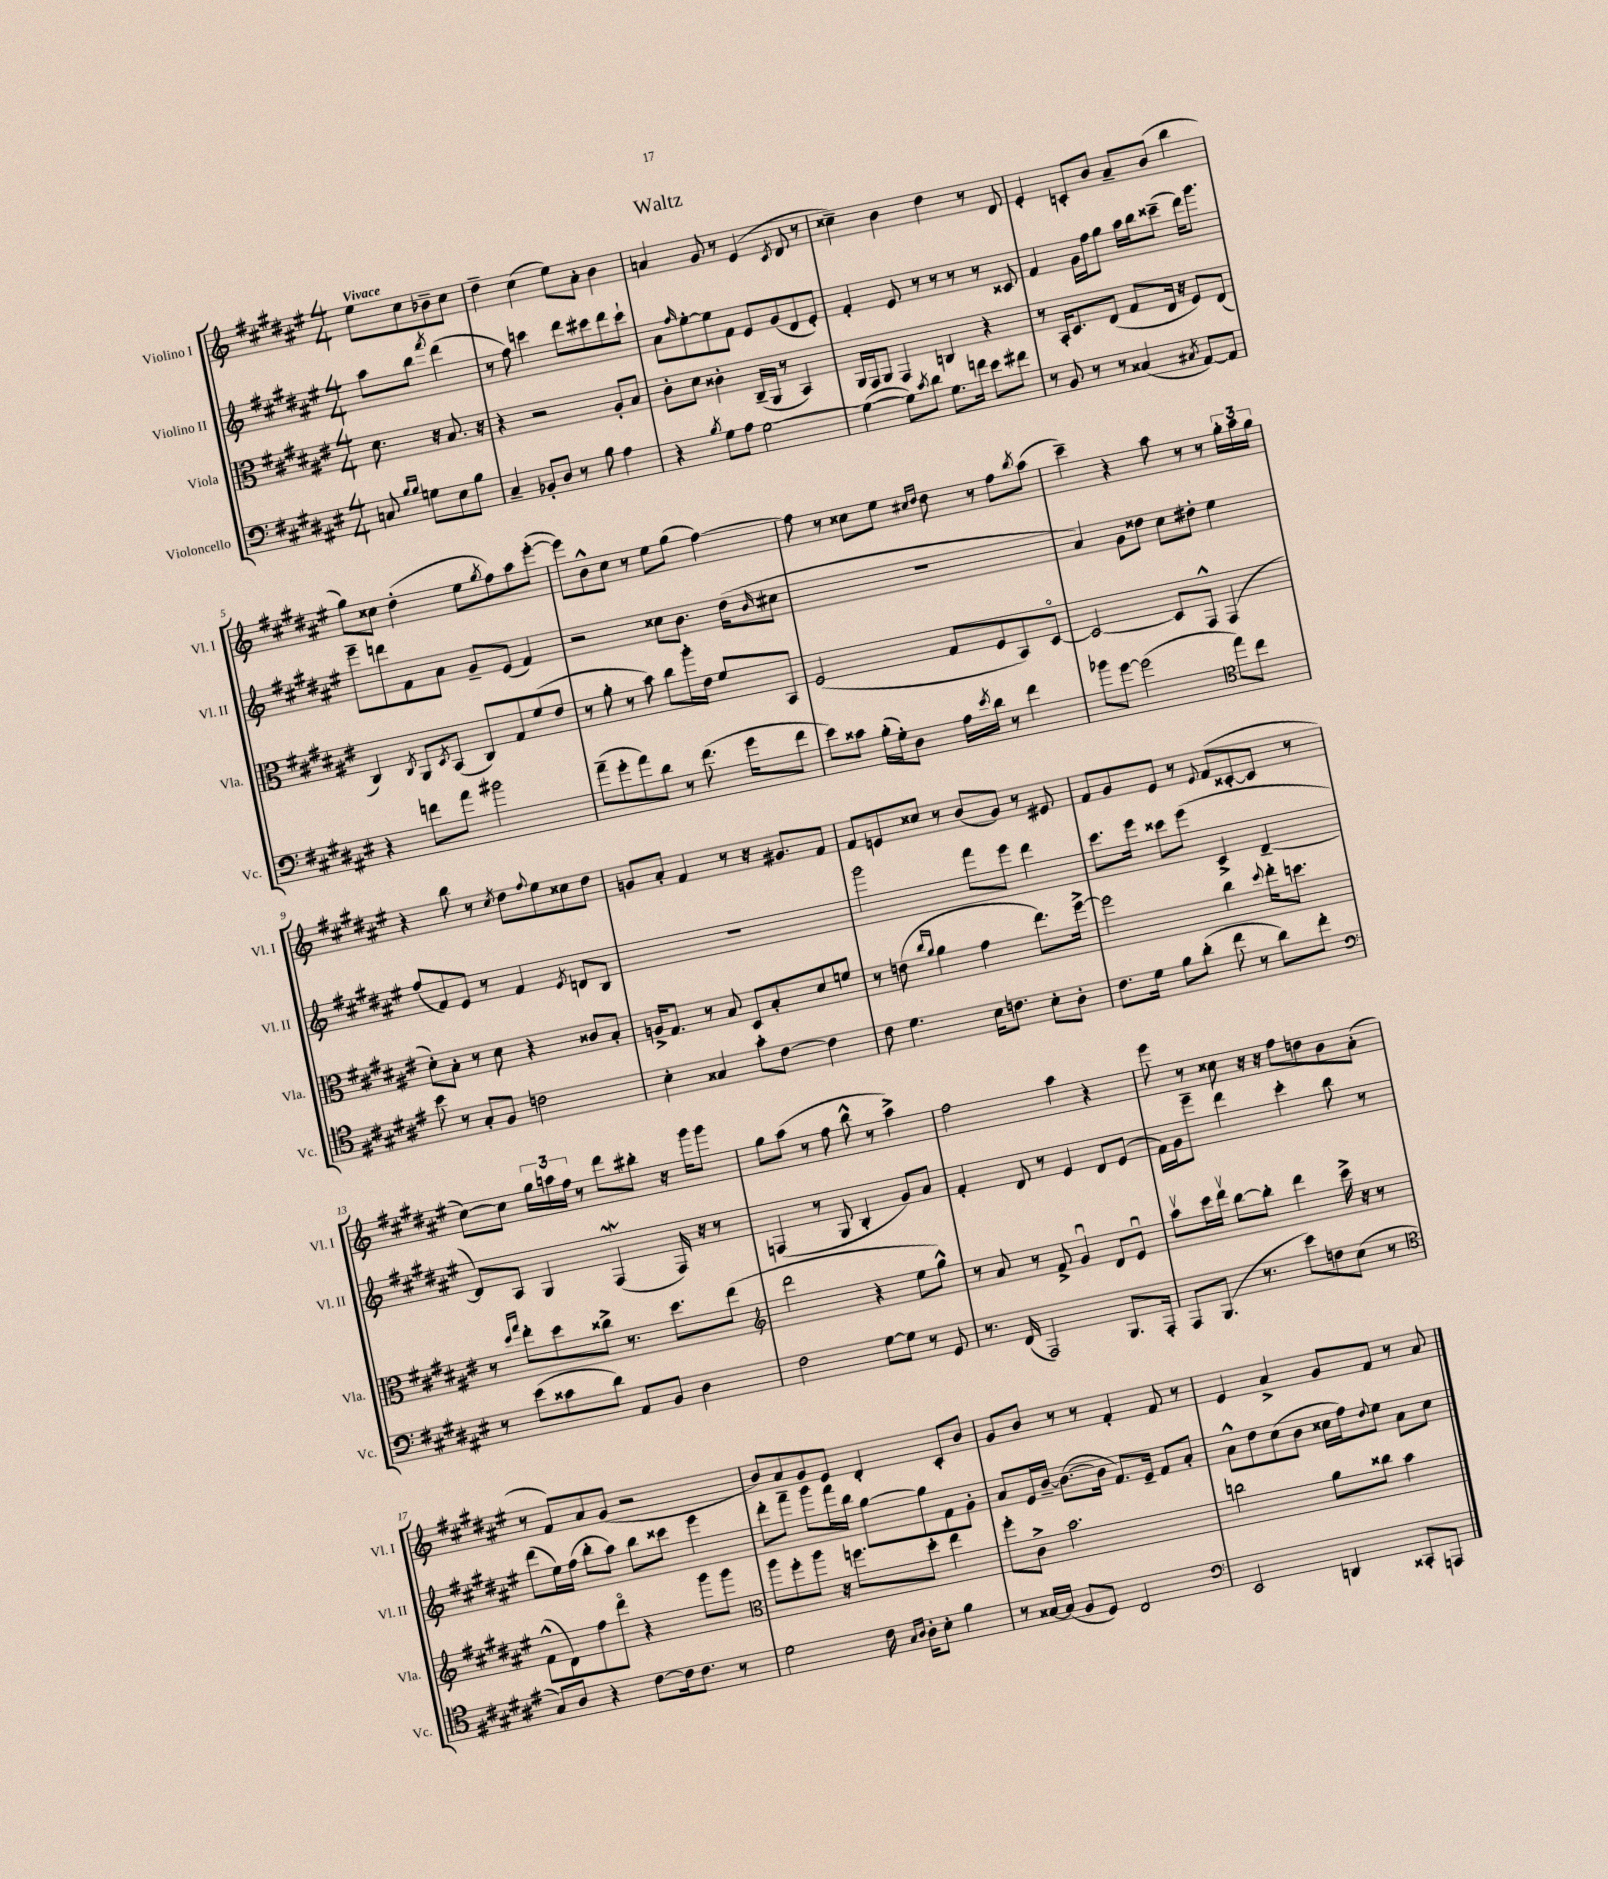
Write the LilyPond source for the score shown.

\header { title = "Waltz" }
<<
\new StaffGroup <<
\new Staff = "s0" \with { instrumentName = "Violino I" shortInstrumentName = "Vl. I" } {
    \clef treble \key fis \major \numericTimeSignature \time 4/4 \partial 2 \tempo "Vivace"
    eis''8 cis''8 bes'8-- cis''8 |
    dis''4-- cis''4( eis''8) ais'8-. b'4 |
    a'4 gis'8 r8 eis'4( \acciaccatura { cis'8 } dis'8 r8 |
    cisis''4--) b'4 dis''4 r8 dis'8 |
    eis'4-. c'8-. b'8 ais'8-- b'8( b''4 |
    gis''8) cisis''8 dis''4-.( eis''8 \acciaccatura { gis''8 } fis''8) ais''8 eis'''8~-.( |
    eis'''8) b'8-^ cis''8 r8 eis''8 gis''8( fis''4~) |
    fis''8 r8 cisis''8 eis''8 \grace { cis''16 dis''16 } dis''8 r8 fis''8 \acciaccatura { b''8 } ais''8( |
    cis'''4--) r4 ais''8 r8 r8 \tuplet 3/2 { gis''16-. ais''16 gis''16 } |
    r4 b''8 r8 \acciaccatura { cis''8 } dis''8 \appoggiatura { fis''8 } eis''8 cisis''8 dis''8 |
    g'8 ais'8-. fis'4 r8 r16 gis'8. fis'8 |
    fis'8 e'8 cisis''8 r8 b'8( gis'8) r8 eis'8 |
    fis'8 gis'8 eis'8 r8 \appoggiatura { eis'8 } fis'8( cisis'8~-. cisis'8 r8 |
    cis''8~) cis''8 \tuplet 3/2 { gis''16 a''16 fis''16 } r8 dis'''8 bis''8-. r16 gis'''16 gis'''8 |
    gis''8 ais''8( r8 fis''8 b''8-^ r8 ais''4->) |
    fis''2 ais''4 r4 |
    eis'''8 r8 cisis''8 r16 r16 fis''8 d''8 b'8 ais'8-.( |
    r8 fis'8) ais'8 gis'8( r2 |
    b'8) ais'8 gis'8 eis'8 dis'4-. cis'8-. b'8 |
    gis'8 b'8 r8 r8 fis'4-. fis'8 r8 |
    eis'4 ais'4-> gis'8 fis'8 r8 ais'8 \bar "|." |
}
\new Staff = "s1" \with { instrumentName = "Violino II" shortInstrumentName = "Vl. II" } {
    \clef treble \key fis \major \numericTimeSignature \time 4/4 \partial 2
    ais''8 b''8 \acciaccatura { fis'''8 } dis'''4( |
    r8 fis''8) c'''4 dis'''8 cis'''8 dis'''8 cis'''8-! |
    ais'8 \grace { fis''16 } eis''8~-. eis''8 fis'8 eis'8 gis'8( dis'8 eis'8-.) |
    fis'4-. eis'8 r8 r8 r8 r8 cisis'8 |
    fis'4 gis'16 fis''16 gis''8 ais''16 b''16 cisis'''8--( dis'''16) gis'''8. |
    eis'''8-- d'''8 fis'8 ais'8 gis'8-- eis'8( fis'4) |
    r2 cisis''8 b'8. dis''16( \grace { b'16 } cis''8 |
    R1 |
    ais'4) gis'8 disis''8 cis''8 dis''8-. eis''4 |
    fis''8( fis'8) eis'8 r8 fis'4 \acciaccatura { eis'8 } d'8 b8 |
    R1 |
    gis'''2 fis'''8 eis'''8 dis'''4 |
    cis'''8. eis'''16 cisis'''8 eis'''8( cis'4-> dis'4~-- |
    dis'8) ais8 gis4 fis4\mordent( fis16) r16 r8 |
    f4( r8 gis8 b4-. gis'8) ais'8 |
    fis'4-. dis'8 r8 eis'4 dis'8 eis'8( |
    fis'16) gis'16 eis'''8-- dis'''4 cis'''4-. b''8 r8 |
    dis'''8( eis''16) fis''16( b''8-. ais''8) b''8 cisis'''8 eis'''4 |
    dis'''8-. fis'''8-- gis'''8 fis'''16 b''16 gis''8~ gis''8 fis'8 gis'8-. |
    ais'8 eis'16 b'16~-- b'8.~( b'16 fis'8.) eis'16-- fis'8 ais'8-. |
    ais'8-^ dis''8 cis''8( b'8 cisis''16 fis''16) \appoggiatura { dis''8 } eis''8 ais'8 cisis''8 \bar "|." |
}
\new Staff = "s2" \with { instrumentName = "Viola" shortInstrumentName = "Vla." } {
    \clef alto \key fis \major \numericTimeSignature \time 4/4 \partial 2
    dis'8. r16 b8. r16 |
    r4 r2 ais8-. b8 |
    cis'8-. dis'8 cisis'4-. cis16--( ais,16 r8 b,4) |
    ais,16 gis,16 ais,8 gis,4 c4 r4 |
    r8 b,16-. dis8. eis8( gis8 eis16 r16 fis8) eis8( |
    cis4) \acciaccatura { cis8 } ais,8 \acciaccatura { dis8 } b,8( cis8) gis8 fis'8( eis'8 |
    r8 ais'8-. r8 b'8) cis''8 ais''16-. eis'16 fis'8 b,8 |
    fis2( gis8 fis8 b,8) dis8~\flageolet |
    dis2~ dis8 gis,8-^ gis,4( |
    dis'8-.) b8-. r8 dis'8 r4 cisis'8 b8-. |
    a16-> gis8. r8 b8 dis8 b8-. dis'8 f'8 |
    r8 e'8( \grace { cis''16 ais'16 } ais'4 gis'4 eis''8.) fis''16~-> |
    fis''2 cis''4 \appoggiatura { dis''8 } eis''16-. d''8. |
    r8 \grace { dis''16 gis''16 } eis''8-. dis''8 cisis''8-> r8. dis''8. eis''8( |
    \clef treble dis'''2 r4 eis''8 gis''8-^) |
    r8 ais'8 r8 fis'8-> gis'4\downbow dis'8 eis'8\downbow |
    ais''8\upbow cis'''16 dis'''16\upbow b''8~ b''8-. dis'''4 cis'''16-> r16 r8 |
    fis'8-^( dis'8) fis''8 dis'''8\flageolet r4 gis'''8 gis'''8 |
    \clef alto ais''8 fis''8-. ais''8 r16 f''8. dis''8-. eis''4 |
    fis''8-. cis'8-> b'2. |
    c''2 ais'8 cisis''8 b'4 \bar "|." |
}
\new Staff = "s3" \with { instrumentName = "Violoncello" shortInstrumentName = "Vc." } {
    \clef bass \key fis \major \numericTimeSignature \time 4/4 \partial 2
    c8 \grace { b16 b16 } g8 eis8 b8 |
    cis4-- bes,8-. dis8 r8 b8 ais4 |
    r4 \acciaccatura { b8 } gis8 ais8 gis2~ |
    gis4~( gis8) \acciaccatura { cis'8 } dis'8 gis8. f'16 eis'8 fis'8 |
    r8 b,8 r8 r8 cisis4( \acciaccatura { cis8 } ais,8~) ais,8 |
    r4 f'8 ais'8 bis'2 |
    ais'8--( gis'8-. ais'8) dis'8 r8 fis'8.( gis'16 fis'8 |
    eis'8) cisis'8 b16-.( gis16-.) dis8 ais16 \acciaccatura { eis'8 } dis'16 r8 fis'4 |
    bes'8 gis'8~ gis'2( \clef tenor eis''8) cis''8 |
    b'8 r8 gis8-. fis8 c'2 |
    b4-. gisis4 gis'8-. cis'8~ cis'4 |
    cis'8 dis'4. b16 c'8. b8-. ais8-. |
    cis'8. dis'16 fis'8 ais'8-.( cis''8 r8 ais'8) cis''8-. |
    \clef bass r8 eis'8( cisis'8 dis'8) ais,8 b,8 dis4 |
    fis2 gis8~ gis8 r8 gis,8 |
    r8. fis,16( ais,,2) b,,8. ais,,16-. |
    ais,,8 b,,8.( r8. eis'8) f8 eis8( r8 |
    \clef tenor gis8) ais8 r4 cis'8~ cis'16 cis'8. r8 |
    dis'2 cis'16 \grace { gis16 ais16 } ais16-. b8-. fis'4 |
    r8 gisis16~ gisis16( fis8 dis8) cis2 |
    \clef bass eis,2 d,4 cisis,8-. a,,8 \bar "|." |
}
>>
>>
